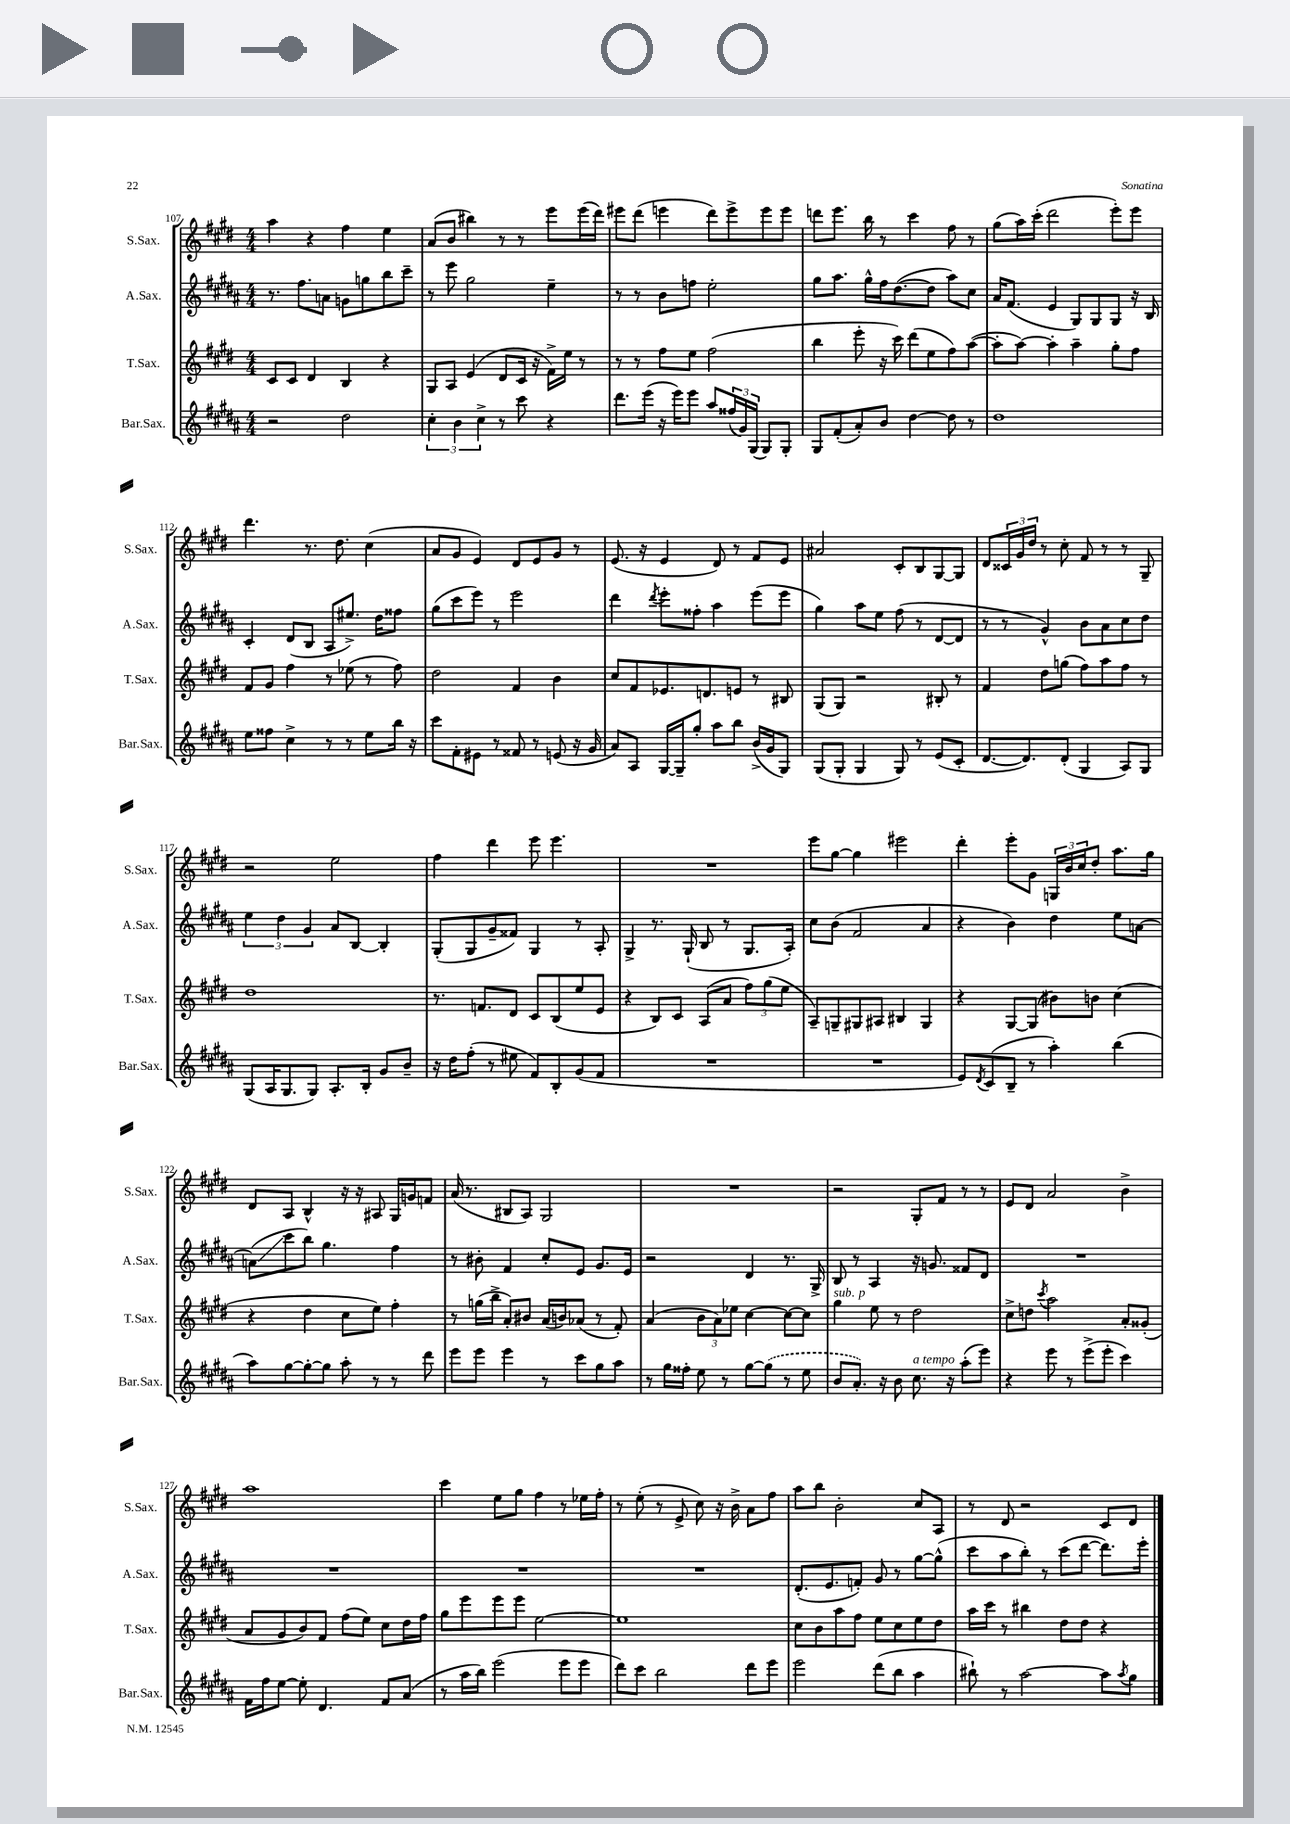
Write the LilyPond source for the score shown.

<<
\new StaffGroup <<
\new Staff = "s0" \with { instrumentName = "S.Sax." shortInstrumentName = "S.Sax." } {
    \clef treble \key e \major \numericTimeSignature \time 4/4
    a''4 r4 fis''4 e''4 |
    a'8( b'8 bis''4) r8 r8 e'''8 e'''16( dis'''16) |
    eis'''8 dis'''8( e'''4 dis'''8) e'''8-> e'''8 e'''8 |
    d'''8 e'''8. b''16 r8 cis'''4 fis''8 r8 |
    gis''8( a''16) cis'''16-.( dis'''2 e'''8-.) e'''8 |
    dis'''4. r8. dis''8. cis''4( |
    a'8 gis'8 e'4) dis'8 e'8 gis'8 r8 |
    e'8.( r16 e'4 dis'8) r8 fis'8 e'8 |
    ais'2 cis'8-. b8 gis8~ gis8 |
    dis'8 \tuplet 3/2 { cisis'16 gis'16 dis''16 } r8 cis''8-. fis'8 r8 r8 gis8-- |
    r2 e''2 |
    fis''4 dis'''4 e'''8 e'''4. |
    R1 |
    e'''8 gis''8~ gis''4 eis'''2 |
    dis'''4-. e'''8-. gis'8 \tuplet 3/2 { g16 b'16 cis''16 } dis''8-. a''8. gis''16 |
    dis'8 a8 b4-^ r16 r16 ais8 gis16 g'16 f'8 |
    a'16( r8. bis8 a8) gis2 |
    R1 |
    r2 gis8-. fis'8 r8 r8 |
    e'8 dis'8 a'2 b'4-> |
    a''1 |
    cis'''4 e''8 gis''8 fis''4 r8 ees''16 fis''16-. |
    r8 e''8-.( r8 e'8-> cis''8) r16 b'16-> a'8 fis''8 |
    a''8 b''8 b'2-. cis''8 a8 |
    r8 dis'8 r2 cis'8 dis'8 \bar "|." |
}
\new Staff = "s1" \with { instrumentName = "A.Sax." shortInstrumentName = "A.Sax." } {
    \clef treble \key b \major \numericTimeSignature \time 4/4
    r8. fis''8. a'8 g'8 g''8 b''8 cis'''8-- |
    r8 e'''8 gis''2 e''4-- |
    r8 r8 b'8 f''8 e''2-. |
    gis''8 ais''8. gis''16-^ fis''16 dis''8.~( dis''8 ais''8) cis''8 |
    ais'16 fis'8.( e'4 gis8) gis8 gis8 r16 b16 |
    cis'4-. dis'8( b8 ais8 eis''8.->) dis''16 fisis''8 |
    gis''8( cis'''8 e'''8) r8 e'''2 |
    dis'''4 \acciaccatura { dis'''8 } e'''8-. fisis''8-. ais''4 e'''8( e'''8 |
    gis''4) ais''8 e''8 fis''8( r8 dis'8~ dis'8 |
    r8 r8 gis'4-^) b'8 ais'8 cis''8 dis''8 |
    \tuplet 3/2 { e''4 dis''4 gis'4 } ais'8 b8~ b4-. |
    gis8-.( gis8 gis'8-- fisis'8) gis4 r8 ais8-. |
    gis4-> r8. gis16-!( b8 r8 gis8. ais16-.) |
    cis''8 b'8( fis'2 ais'4 |
    r4 b'4) dis''4 e''8 a'8~ |
    a'8\glissando( cis'''8 b''8) gis''4. fis''4 |
    r8 bis'8-. fis'4 cis''8-. e'8 gis'8. e'16 |
    r2 dis'4 r8. gis16-> |
    b8 r8 ais4 r16 g'8. fisis'8 dis'8 |
    R1 |
    R1 |
    R1 |
    R1 |
    dis'8.-.( e'8. f'8-.) gis'8 r8 gis''8~ gis''8-^( |
    cis'''8 ais''8 b''8-.) r8 cis'''8( dis'''8~ dis'''8.) e'''16-. \bar "|." |
}
\new Staff = "s2" \with { instrumentName = "T.Sax." shortInstrumentName = "T.Sax." } {
    \clef treble \key e \major \numericTimeSignature \time 4/4
    cis'8 cis'8 dis'4 b4 r4 |
    gis8 a8 e'4( dis'8 cis'16 r16 fis'16->) e''16 r8 |
    r8 r8 fis''8 e''8 fis''2( |
    b''4 e'''8-. r16 cis'''16) dis'''8( e''8 fis''8) a''8~( |
    a''8-. a''8~) a''4-. a''4-- gis''8-. fis''8 |
    fis'8 gis'8 fis''4 r8 ees''8( r8 fis''8) |
    dis''2 fis'4 b'4 |
    cis''8 fis'8 ees'8. d'8. e'8 r8 bis8 |
    gis8( gis8) r2 bis8-. r8 |
    fis'4 dis''8 g''8( fis''8) a''8 fis''8 r8 |
    dis''1 |
    r8. f'8. dis'8 cis'8 b8( e''8 e'8 |
    r4 b8) cis'8 a8( a'8 \tuplet 3/2 { fis''8) gis''8( e''8 } |
    a8--) g8-- gis8 ais8 bis4 gis4 |
    r4 gis8~ gis8( bis'8) b'8 cis''4( |
    r4 dis''4 cis''8 e''8) fis''4-. |
    r8 g''16( b''16-> a'8-.) bis'8 a'16( b'16) aes'8( r8 fis'8-.) |
    a'4( \tuplet 3/2 { b'8 a'8) ees''8 } cis''4~ cis''8~ cis''8 |
    gis''4^\markup { \italic "sub. p" } e''8 r8 dis''2 |
    cis''8-> d''8 \acciaccatura { cis'''8 } a''2 a'8-. gisis'8-.( |
    a'8 gis'8 b'8) fis'8 fis''8( e''8) cis''8 dis''16 fis''16 |
    gis''8 e'''8 e'''8 e'''8 e''2~ |
    e''1 |
    cis''8 b'8 a''8 fis''8 e''8 cis''8 e''8 dis''8 |
    a''16 cis'''16 r8 bis''4 dis''8 dis''8 r4 \bar "|." |
}
\new Staff = "s3" \with { instrumentName = "Bar.Sax." shortInstrumentName = "Bar.Sax." } {
    \clef treble \key b \major \numericTimeSignature \time 4/4
    r2 dis''2 |
    \tuplet 3/2 { cis''4-. b'4 cis''4-> } r8 cis'''8 r4 |
    dis'''8. e'''16( r16 e'''16) e'''8 ais''8 \tuplet 3/2 { fisis''16( gis'16) gis16( } gis8) gis8-. |
    gis8 fis'8-.( ais'8-.) b'8 dis''4~ dis''8 r8 |
    dis''1 |
    e''8 fisis''8 cis''4-> r8 r8 e''8 b''16 r16 |
    cis'''8 fis'8-. eis'8 r8 fisis'8 r8 e'8( r16 gis'16 |
    ais'8) ais8 gis16~ gis16-- gis''8-. ais''8 b''8 b'16->( gis'16 gis8) |
    gis8( gis8-. gis4 gis8) r8 e'8( cis'8-. |
    dis'8.~ dis'8.) dis'8-.( gis4 ais8) gis8 |
    gis8( ais16 gis8. gis8) ais8.-. b16-. gis'8 b'8-- |
    r16 dis''16 fis''8-.( r8 eis''8 fis'8) b8-. gis'8( fis'8 |
    R1 |
    R1 |
    e'8) \acciaccatura { dis'8 } cis'8( b8-- r8 ais''4-.) b''4( |
    ais''8) gis''8~ gis''8~-. gis''8 ais''8-. r8 r8 dis'''8 |
    e'''8 e'''8 e'''4 r8 cis'''8 gis''8 ais''8 |
    r8 gis''16 fisis''16-. e''8 r8 gis''8~ \once \slurDashed gis''8( r8 e''8 |
    b'8 ais'8.-.) r16 b'8 cis''8.^\markup { \italic "a tempo" } r16 ais''8-.( e'''8) |
    r4 e'''8 r8 e'''8->( e'''8-. cis'''4) |
    fis'16 fis''16 e''8~ e''8-. dis'4. fis'8 ais'8( |
    r8 ais''16 b''16) e'''2( e'''8 e'''8 |
    dis'''8) cis'''8 b''2 dis'''8 e'''8 |
    e'''2 dis'''8( b''8 ais''4 |
    bis''8-!) r8 ais''2~ ais''8 \acciaccatura { ais''8 } gis''8 \bar "|." |
}
>>
>>
